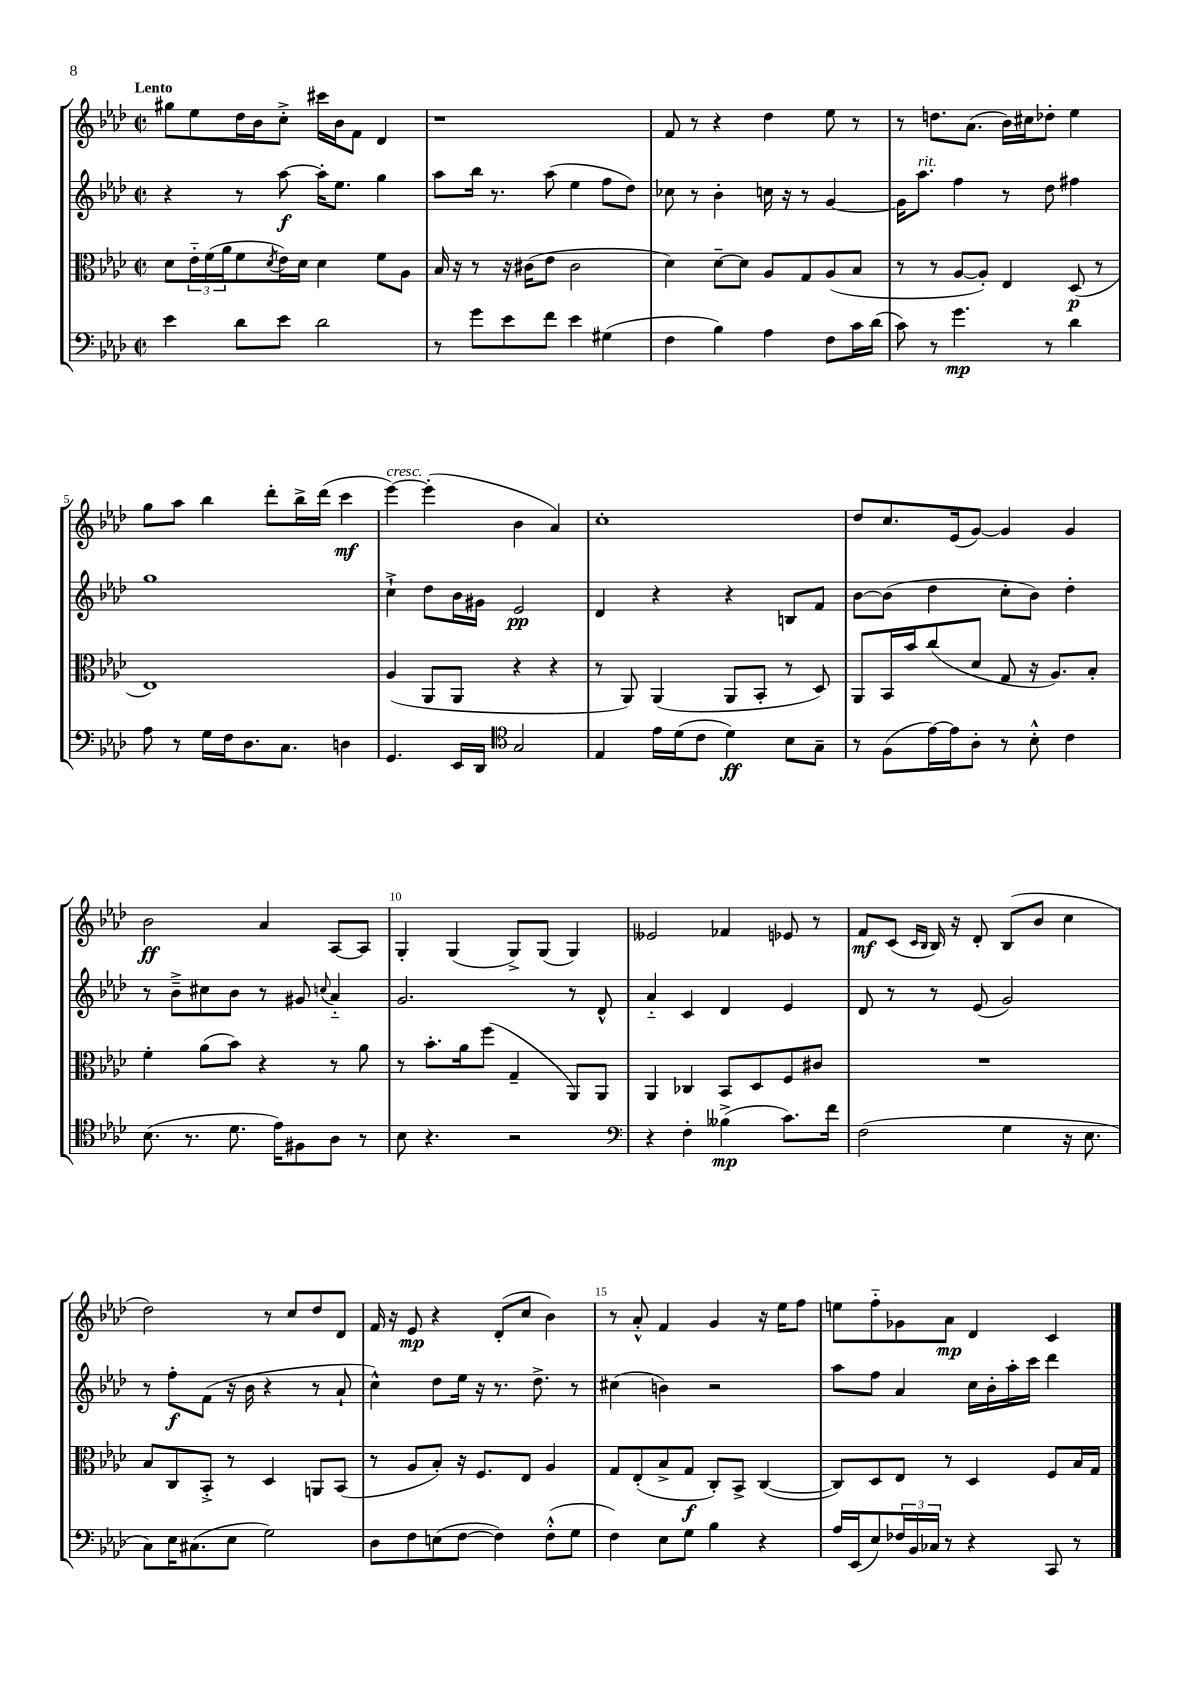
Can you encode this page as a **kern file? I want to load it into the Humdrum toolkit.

**kern	**dynam	**kern	**dynam	**kern	**dynam	**kern	**dynam
*part4	*part4	*part3	*part3	*part2	*part2	*part1	*part1
*staff4	*staff4	*staff3	*staff3	*staff2	*staff2	*staff1	*staff1
*clefF4	*	*clefC3	*	*clefG2	*	*clefG2	*
*k[b-e-a-d-]	*	*k[b-e-a-d-]	*	*k[b-e-a-d-]	*	*k[b-e-a-d-]	*
*M2/2	*	*M2/2	*	*M2/2	*	*M2/2	*
*met(c|)	*	*met(c|)	*	*met(c|)	*	*met(c|)	*
=1	=1	=1	=1	=1	=1	=1	=1
!	!	!	!	!	!	!LO:TX:a:B:t=Lento	!
4e-\	.	8d-\L	.	4r	.	8gg#X\L	.
.	.	24e-\L	.	.	.	8ee-\	.
.	.	(24f\	.	.	.	.	.
.	.	24a-\J	.	.	.	.	.
8d-\L	.	8f\	.	8r	.	16dd-\L	.
.	.	.	.	.	.	16b-\J	.
.	.	8qd-/	.	.	.	.	.
8e-\J	.	16e-\L)	.	[8aa-\	f	8cc'^\J	.
.	.	16d-\JJ	.	.	.	.	.
2d-\	.	4d-\	.	16aa-'\KL]	.	16ccc#X\LL	.
.	.	.	.	8.ee-\J	.	16b-\J	.
.	.	.	.	.	.	8f\J	.
.	.	8f\L	.	4gg\	.	4d-/	.
.	.	8A-\J	.	.	.	.	.
=2	=2	=2	=2	=2	=2	=2	=2
8r	.	16B-/	.	8aa-\L	.	1r	.
.	.	16r	.	.	.	.	.
8g\L	.	8r	.	16bb-\Jk	.	.	.
.	.	.	.	8.r	.	.	.
8e-\	.	16r	.	.	.	.	.
.	.	(16c#X\KL	.	.	.	.	.
8f\J	.	8e-\J	.	(8aa-\	.	.	.
4e-\	.	2c#\	.	4ee-\	.	.	.
(4G#X\	.	.	.	8ff\L	.	.	.
.	.	.	.	8dd-\J)	.	.	.
=3	=3	=3	=3	=3	=3	=3	=3
4F\	.	4d-\)	.	8cc-X\	.	8f/	.
.	.	.	.	8r	.	8r	.
4B-\)	.	[8d-~\L	.	4b-'\	.	4r	.
.	.	8d-\J]	.	.	.	.	.
4A-\	.	8A-/L	.	16ccn\	.	4dd-\	.
.	.	.	.	16r	.	.	.
.	.	8G/	.	8r	.	.	.
8F\L	.	(8A-/	.	[4g/	.	8ee-\	.
16c\L	.	8B-/J	.	.	.	8r	.
(16d-\JJ	.	.	.	.	.	.	.
=4	=4	=4	=4	=4	=4	=4	=4
8c\)	.	8r	.	16g\KL]	.	8r	.
!	!	!	!	!LO:TX:a:i:t=rit.	!	!	!
.	.	.	.	8.aa-\J	.	.	.
8r	.	8r	.	.	.	8.ddn\L	.
4.g\	mp	[8A-/L	.	4ff\	.	.	.
.	.	.	.	.	.	(8.a-\J	.
.	.	8A-'/J])	.	.	.	.	.
.	.	4E-/	.	8r	.	16b-\LL)	.
.	.	.	.	.	.	16cc#X\J	.
8r	.	.	.	8dd-\	.	8dd-X'\J	.
4d-\	.	(8D-/	p	4ff#X\	.	4ee-\	.
.	.	8r	.	.	.	.	.
!!LO:LB:g=z
=5	=5	=5	=5	=5	=5	=5	=5
8A-\	.	1E-)	.	1gg	.	8gg\L	.
8r	.	.	.	.	.	8aa-\J	.
16G\LL	.	.	.	.	.	4bb-\	.
16F\J	.	.	.	.	.	.	.
8.D-\	.	.	.	.	.	.	.
.	.	.	.	.	.	8ddd-'\L	.
8.C\J	.	.	.	.	.	.	.
.	.	.	.	.	.	16bb-^\L	.
.	.	.	.	.	.	(16ddd-\JJ	.
4Dn\	.	.	.	.	.	4ccc\	mf
=6	=6	=6	=6	=6	=6	=6	=6
!	!	!	!	!	!	!LO:TX:a:i:t=cresc.	!
4.GG/	.	(4A-/	.	4cc`^\	.	[4eee-\)	.
.	.	8AA-/L	.	8dd-\L	.	(4eee-'\]	.
16EE-/LL	.	8AA-/J	.	16b-\L	.	.	.
16DD-/JJ	.	.	.	16g#X\JJ	.	.	.
*clefC4	*	*	*	*	*	*	*
2G/	.	4r	.	2e-/	pp	4b-\	.
.	.	4r	.	.	.	4a-/)	.
=7	=7	=7	=7	=7	=7	=7	=7
4E-/	.	8r	.	4d-/	.	1cc'	.
.	.	8AA-/)	.	.	.	.	.
16e-\LL	.	(4AA-/	.	4r	.	.	.
(16d-\J	.	.	.	.	.	.	.
8c\J	.	.	.	.	.	.	.
4d-\)	ff	8AA-/L	.	4r	.	.	.
.	.	8BB-'/J	.	.	.	.	.
8B-\L	.	8r	.	8Bn/L	.	.	.
8G~\J	.	8D-/)	.	8f/J	.	.	.
=8	=8	=8	=8	=8	=8	=8	=8
8r	.	8AA-/L	.	[8b-\L	.	8dd-/L	.
(8F\L	.	16BB-/L	.	(8b-\J]	.	8.cc/	.
.	.	16b-/J	.	.	.	.	.
[16e-\L)	.	(8cc/	.	4dd-\	.	.	.
16e-\J]	.	.	.	.	.	(16e-/k	.
8A-'\J	.	8d-/J	.	.	.	[8g/J)	.
8r	.	8G/	.	8cc'\L	.	4g/]	.
8B-'^^\	.	16r	.	8b-\J)	.	.	.
.	.	8.A-/L)	.	.	.	.	.
4c\	.	.	.	4dd-'\	.	4g/	.
.	.	8B-'/J	.	.	.	.	.
!!LO:LB:g=z
=9	=9	=9	=9	=9	=9	=9	=9
(8.B-\	.	4f'\	.	8r	.	2b-\	ff
.	.	.	.	8b-~^\L	.	.	.
8.r	.	.	.	.	.	.	.
.	.	(8a-\L	.	8cc#X\	.	.	.
8.d-\	.	8b-\J)	.	8b-\J	.	.	.
.	.	4r	.	8r	.	4a-/	.
16e-\KL)	.	.	.	.	.	.	.
8F#X\	.	.	.	8g#X/	.	.	.
.	.	.	.	8qqccn/	.	.	.
8A-\J	.	8r	.	4a-/	.	[8A-/L	.
8r	.	8a-\	.	.	.	8A-/J]	.
=10	=10	=10	=10	=10	=10	=10	=10
8B-\	.	8r	.	2.g/	.	4G'/	.
4.r	.	8.b-'\L	.	.	.	.	.
.	.	.	.	.	.	(4G/	.
.	.	16a-\k	.	.	.	.	.
.	.	(8ff\J	.	.	.	.	.
2r	.	4G~/	.	.	.	8G^/L)	.
.	.	.	.	.	.	(8G/J	.
.	.	8AA-/L)	.	8r	.	4G/)	.
.	.	8AA-/J	.	8d-^^/	.	.	.
=11	=11	=11	=11	=11	=11	=11	=11
*clefF4	*	*	*	*	*	*	*
4r	.	4AA-/	.	4a-/	.	2e--X/	.
4F'\	.	4C-X/	.	4c/	.	.	.
(4B--X^\	mp	8BB-/L	.	4d-/	.	4f-X/	.
.	.	8D-/	.	.	.	.	.
8.c\L)	.	8F/	.	4e-/	.	8e-X/	.
.	.	8c#X/J	.	.	.	8r	.
16f\Jk	.	.	.	.	.	.	.
=12	=12	=12	=12	=12	=12	=12	=12
(2F\	.	1r	.	8d-/	.	8f/L	mf
.	.	.	.	8r	.	(8c/J	.
.	.	.	.	.	.	16qqc/LL	.
.	.	.	.	.	.	16qqB-/JJ	.
.	.	.	.	8r	.	16B-/)	.
.	.	.	.	.	.	16r	.
.	.	.	.	(8e-/	.	8d-'/	.
4G\	.	.	.	2g/)	.	(8B-/L	.
.	.	.	.	.	.	8b-/J	.
16r	.	.	.	.	.	4cc\	.
8.E-\	.	.	.	.	.	.	.
!!LO:LB:g=z
=13	=13	=13	=13	=13	=13	=13	=13
8C\L)	.	8B-/L	.	8r	.	2dd-\)	.
16E-\K	.	8C/	.	8ff'\L	f	.	.
(8.C#X\	.	.	.	.	.	.	.
.	.	8BB-'^/J	.	(8f\J	.	.	.
8E-\J	.	8r	.	16r	.	.	.
.	.	.	.	16b-\	.	.	.
2G\)	.	4D-/	.	4r	.	8r	.
.	.	.	.	.	.	8cc/L	.
.	.	8AAn/L	.	8r	.	8dd-/	.
.	.	(8BB-/J	.	8a-`/	.	8d-/J	.
=14	=14	=14	=14	=14	=14	=14	=14
8D-\L	.	8r	.	4cc^^\)	.	16f/	.
.	.	.	.	.	.	16r	.
8F\	.	8A-/L	.	.	.	8e-/	mp
(8En\	.	8B-'/J)	.	8dd-\L	.	4r	.
[8F\J	.	16r	.	16ee-\Jk	.	.	.
.	.	8.F/L	.	16r	.	.	.
4F\])	.	.	.	8.r	.	(8d-'/L	.
.	.	8E-/J	.	.	.	8cc/J	.
.	.	.	.	8.dd-^\	.	.	.
(8F'^^\L	.	4A-/	.	.	.	4b-\)	.
8G\J	.	.	.	8r	.	.	.
=15	=15	=15	=15	=15	=15	=15	=15
4F\)	.	8G/L	.	(4cc#X\	.	8r	.
.	.	(8E-'/	.	.	.	8a-'^^/	.
8E-\L	.	8B-^/	.	4bn\)	.	4f/	.
8G\J	.	8G/J	f	.	.	.	.
4B-\	.	8C'/L)	.	2r	.	4g/	.
.	.	8BB-^/J	.	.	.	.	.
4r	.	([4C/	.	.	.	16r	.
.	.	.	.	.	.	16ee-\KL	.
.	.	.	.	.	.	8ff\J	.
=16	=16	=16	=16	=16	=16	=16	=16
16A-/LL	.	8C/L])	.	8aa-\L	.	8een\L	.
(16EE-/J	.	.	.	.	.	.	.
8E-/)	.	8D-/	.	8ff\J	.	8ff\	.
24F-X/L	.	8E-/J	.	4a-/	.	8g-X\	.
24BB-/	.	.	.	.	.	.	.
24C-X/JJ	.	.	.	.	.	.	.
8r	.	8r	.	.	.	8a-\J	mp
4r	.	4D-/	.	16cc\LL	.	4d-/	.
.	.	.	.	16b-'\	.	.	.
.	.	.	.	16aa-'\	.	.	.
.	.	.	.	16ccc\JJ	.	.	.
8CC/	.	8F/L	.	4ddd-\	.	4c/	.
8r	.	16B-/L	.	.	.	.	.
.	.	16G/JJ	.	.	.	.	.
==	==	==	==	==	==	==	==
*-	*-	*-	*-	*-	*-	*-	*-
